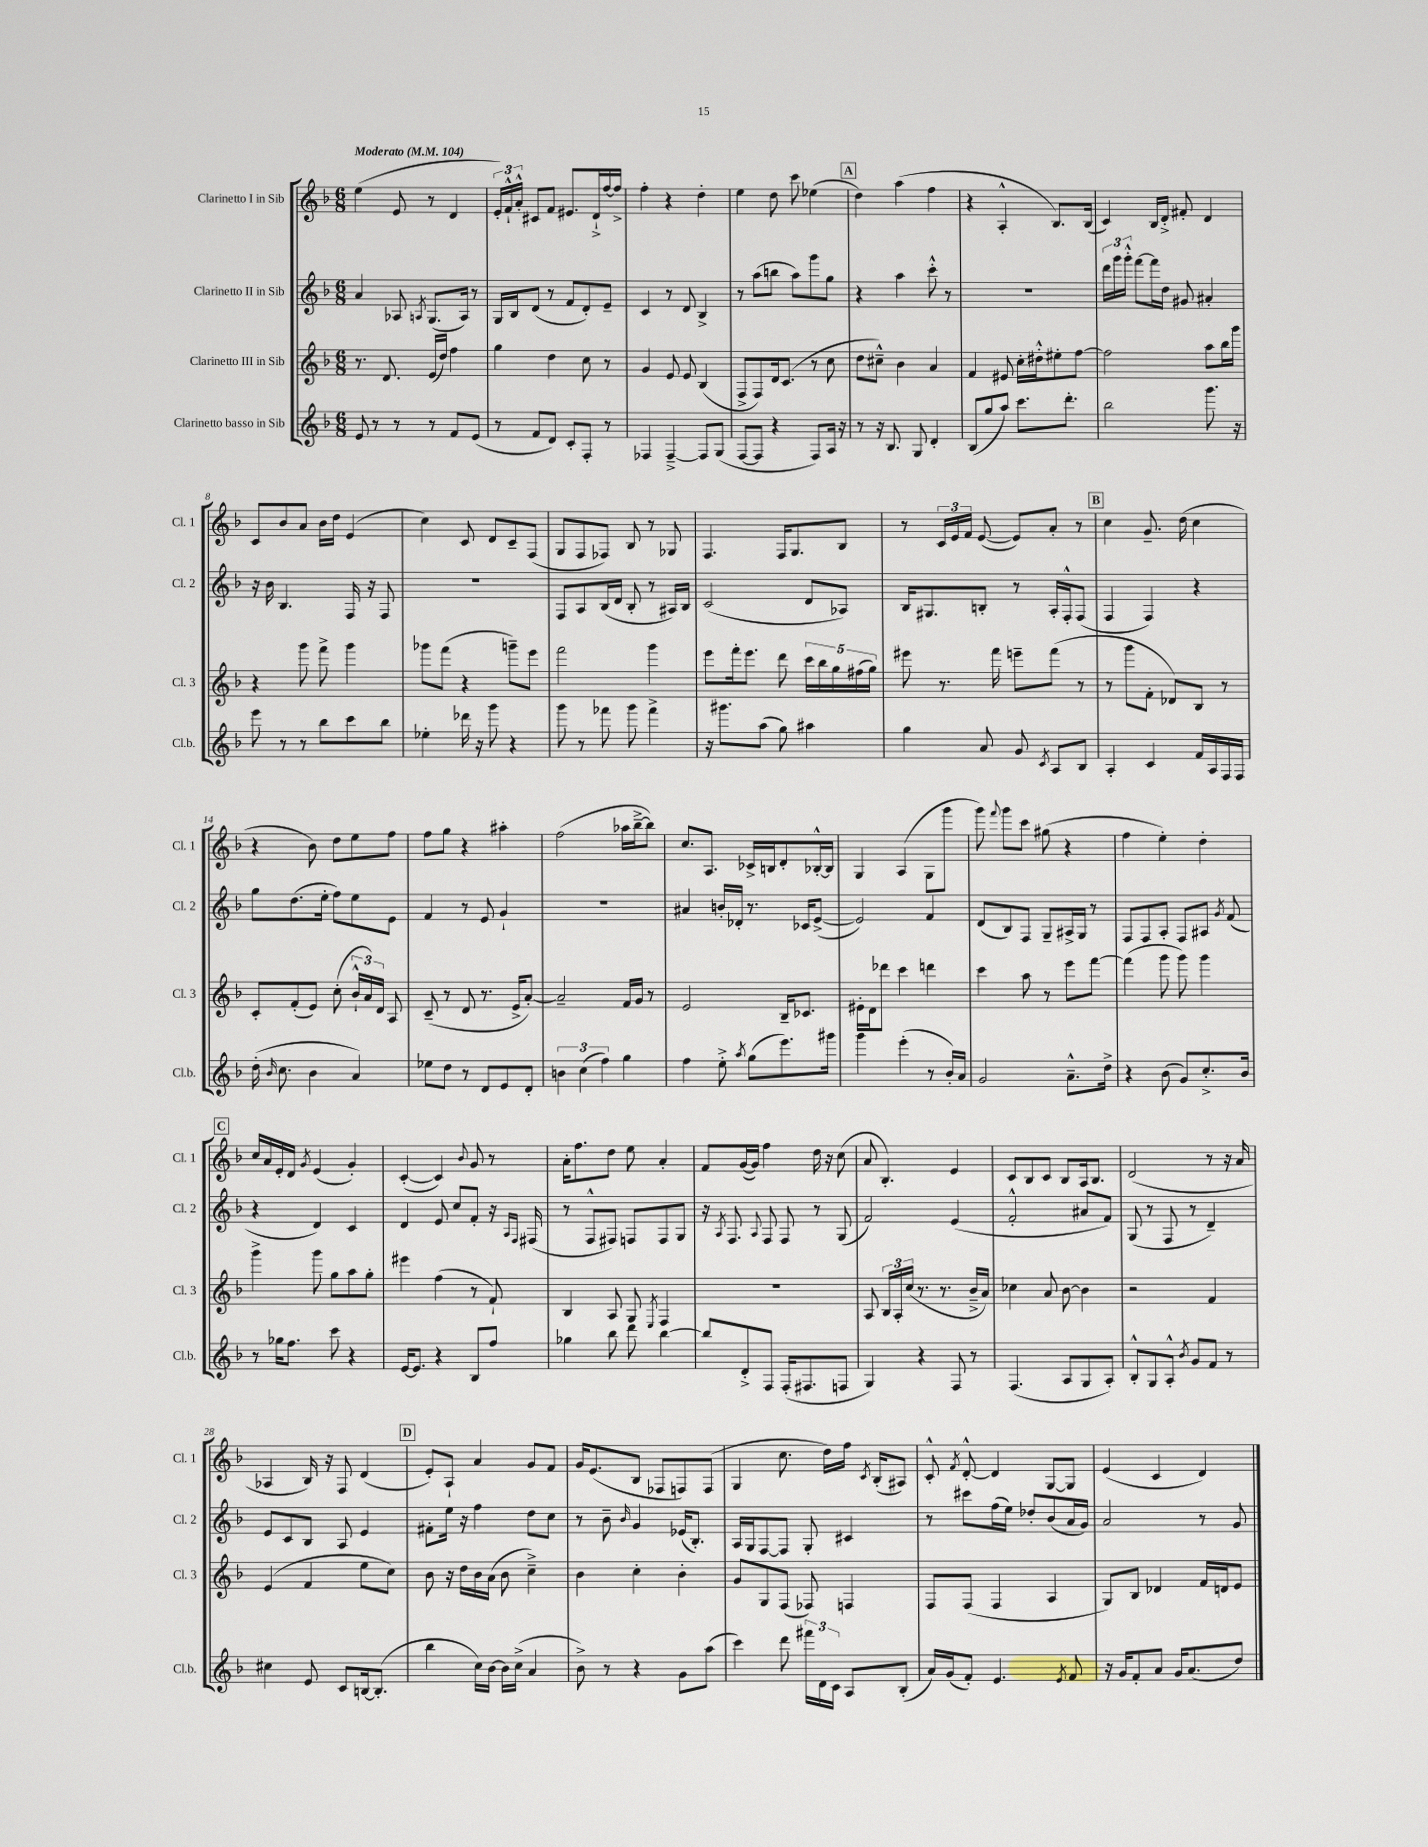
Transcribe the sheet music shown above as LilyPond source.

<<
\new StaffGroup <<
\new Staff = "s0" \with { instrumentName = "Clarinetto I in Sib" shortInstrumentName = "Cl. 1" } {
    \clef treble \key f \major \numericTimeSignature \time 6/8 \tempo "Moderato" 4 = 104
    \autoBeamOff e''4( e'8 r8 d'4 |
    \tuplet 3/2 { e'16[-.) f'16-!-^ a'16]-.-^ } cis'8[ f'8] eis'8.[ d'16-!-> f''16~ f''16]-> |
    f''4-. r4 d''4-. |
    e''4 d''8 c'''8 ees''4( |
    \mark \markup { \box "A" } d''4) a''4( f''4 |
    r4 a4-.-^ bes8.[) bes16]( |
    c'4) bes16[ d'16]-.-> fis'8-. d'4 |
    c'8[ bes'8 a'8] bes'16[ d''16] e'4( |
    c''4) c'8 d'8[ c'8-- f8]( |
    g8[ f8 fes8]) bes8 r8 ges8 |
    f4. f16[ g8. bes8] |
    r8 \tuplet 3/2 { c'16[ e'16 f'16] } e'8~( e'8[) a'8]-. r8 |
    \mark \markup { \box "B" } c''4 g'8.-- d''16( c''4 |
    r4 bes'8) d''8[ e''8 f''8] |
    f''8[ g''8] r4 ais''4-. |
    f''2( aes''16[ bes''16~---> bes''8]) |
    c''8.[ a8.] ces'16[-> b16 d'8-. bes16~-.-^ bes16] |
    g4 a4( g8[ g'''8] |
    g'''8) \appoggiatura { f'''8 } g'''8[ c'''8] gis''8( r4 |
    f''4 e''4-.) d''4-. |
    \mark \markup { \box "C" } c''16[ a'16 e'16-. d'16] \acciaccatura { g'8 } e'4( g'4-.) |
    c'4~-.( c'4) \appoggiatura { bes'8 } g'8 r8 |
    a'16[-. f''8. d''8] e''8 a'4-. |
    f'8[ g'16~( g'16]) f''4 d''16 r16 c''8( |
    a'8 bes4.-.) e'4 |
    c'8[ bes8 c'8] bes8[ a16 bes8.] |
    d'2( r8 r16 a'16 |
    aes4 bes16) r16 f8 d'4( |
    \mark \markup { \box "D" } e'8[-.) a8]-! a'4 g'8[ f'8] |
    g'16[ e'8.( bes8] fes8[ f8) f8]( |
    g4 c''8. d''16[) f''16] \acciaccatura { c'8 } bes16[-.( ais8]) |
    c'8-.-^ \acciaccatura { f'8 } d'8~-.-^ d'4 g8[~ g8] |
    e'4( c'4 d'4) \bar "|." |
}
\new Staff = "s1" \with { instrumentName = "Clarinetto II in Sib" shortInstrumentName = "Cl. 2" } {
    \clef treble \key f \major \numericTimeSignature \time 6/8
    \autoBeamOff a'4 aes8 \acciaccatura { a8 } g8.[( a16]) r8 |
    g16[ bes16 d'8]( r8 f'8[ d'8-.) e'8]-- |
    c'4 r8 d'8 bes4-> |
    r8 a''8[( b''8] a''8[) g'''8 g''8] |
    \mark \markup { \box "A" } r4 a''4 c'''8-.-^ r8 |
    R2. |
    \tuplet 3/2 { d'''16[ g'''16 g'''16]-.-^ } f'''8[~ f'''16 d''16] gis'8 ais'4-. |
    r16 bes'16 bes4. f16 r16 f8 |
    R2. |
    f8[ a8 bes16( d'16] bes8-. r8 ais16[) bes16] |
    c'2( d'8[ aes8]) |
    bes16[ gis8. b8]-. r8 a16[-. f16-.-^ f8]( |
    \mark \markup { \box "B" } f4 f4) r4 |
    g''8[ d''8.( e''16]-. f''8[) e''8 e'8] |
    f'4 r8 e'8 g'4-! |
    R2. |
    ais'4 b'16[-. des'16]-. r8. ces'16[ e'8]~->( |
    e'2) f'4 |
    d'8[( bes8) f8] g8[-- ais16-> g16] r8 |
    f8[ f8 a8]-. f8[ ais8] \acciaccatura { g'8 } f'8( |
    \mark \markup { \box "C" } r4 d'4) c'4 |
    d'4 e'8 c''8[ f'8]-. r16 \grace { a16[ f16] } fis16( |
    r8 f8[-^ fis8]) f8[ f8 g8] |
    r16 \acciaccatura { a8 } f8. \appoggiatura { a8 } f8 f8 r8 g8( |
    f'2) e'4( |
    f'2-.-^ ais'8[ f'8]) |
    g8( r8 f8 r8 d'4--) |
    e'8[ c'8 bes8] a8 e'4 |
    \mark \markup { \box "D" } fis'8[-. e''16] r16 f''4 d''8[ c''8] |
    r8 bes'8-- \grace { bes'16 } g'4 ees'16[( bes8.]-.) |
    a16[ g16 f8~ f8] g8-. cis'4 |
    r8 cis'''8[ f''16( e''16]) des''8[-. bes'8( a'16 g'16]) |
    a'2 r8 g'8 \bar "|." |
}
\new Staff = "s2" \with { instrumentName = "Clarinetto III in Sib" shortInstrumentName = "Cl. 3" } {
    \clef treble \key f \major \numericTimeSignature \time 6/8
    \autoBeamOff r8. d'8. e'16[( d''16]) f''4 |
    g''4 d''4 c''8 r8 |
    g'4 e'8 e'8 bes4( |
    f8[-> f8) d'16 c'8.]( r8 c''8 |
    \mark \markup { \box "A" } d''8[ cis''8]---^) bes'4 a'4 |
    f'4 eis'8 c''16[-. dis''16-.-^ eis''8-. f''8]~ |
    f''2 a''8[ bes''16 g'''16] |
    r4 g'''8 f'''8-> g'''4 |
    ges'''8[ f'''8]( r4 g'''8[--) e'''8] |
    f'''2 g'''4 |
    e'''8[ f'''16-. e'''8.] d'''8 \tuplet 5/4 { c'''16[ bes''16 g''16 fis''16( g''16]) } |
    eis'''8 r8. f'''16 e'''8[-- f'''8]( r8 |
    \mark \markup { \box "B" } r8 g'''8[ f'8]-. des'8[) bes8] r8 |
    c'8[-. f'8-.( e'8]) c''8-.( \tuplet 3/2 { bes'16[-!-^ a'16) d'16] } a8 |
    c'8--( r8 d'8 r8. e'16[-> a'8]~-.) |
    a'2-- f'16[ g'16] r8 |
    e'2 bes16[-- ces'8.] |
    eis'16[-. d'16 des'''8] c'''4 d'''4 |
    c'''4 a''8 r8 e'''8[ f'''8]~ |
    f'''4( g'''8 g'''8) g'''4 |
    \mark \markup { \box "C" } g'''4-> g'''8 g''8[ a''8 g''8]-. |
    eis'''4 f''4( r8 f'8-!) |
    bes4 a8 g8 \acciaccatura { e8 } f4 |
    R2. |
    a8 \tuplet 3/2 { bes16[ a16-. c''16]( } r8. r8. bes'16[---> a'16]) |
    ces''4 a'8 bes'8~ bes'4 |
    r2 f'4 |
    e'4( f'4 e''8[ c''8]) |
    \mark \markup { \box "D" } bes'8 r16 d''16[ bes'16 a'16]( bes'8 c''4--->) |
    bes'4 c''4-. bes'4-. |
    g'8[ g8 f8]( fes8) f4 |
    f8[ f8]( f4 a4 |
    g8[) bes8] des'4 f'16[ d'16 e'8] \bar "|." |
}
\new Staff = "s3" \with { instrumentName = "Clarinetto basso in Sib" shortInstrumentName = "Cl.b." } {
    \clef treble \key f \major \numericTimeSignature \time 6/8
    \autoBeamOff e'8 r8 r8 r8 f'8[ e'8]( |
    r8 f'8[ d'8]) c'8[-. f8]-. r8 |
    fes4 fes4~---> fes8[ g8]( |
    f8[~ f8] r4 f8[) a16] r16 |
    \mark \markup { \box "A" } r8 r16 bes8. g8 d'4-. |
    bes8[( g''8 a''8]) c'''8.[ d'''8.]-. |
    bes''2 g'''8. r16 |
    e'''8 r8 r8 bes''8[ c'''8 bes''8] |
    ees''4-. des'''16 r16 g'''8 r4 |
    g'''8 r8 fes'''8 g'''8 fes'''4-> |
    r16 gis'''8.[ a''8]( g''8) ais''4 |
    g''4 a'8 g'8 \acciaccatura { c'8 } a8[ bes8] |
    \mark \markup { \box "B" } a4-. c'4 f'16[ a16 f16 f16] |
    d''16-.( \grace { bes'16 } c''8. bes'4 a'4) |
    ees''8[ d''8] r8 d'8[ e'8 d'8]-. |
    \tuplet 3/2 { b'4 c''4( f''4) } g''4 |
    f''4 e''8-.-> \acciaccatura { a''8 } g''8[( e'''8.) gis'''16] |
    g'''4 e'''4-.( r8 bes'16[-.) a'16] |
    g'2 a'8.[---^ d''16]-> |
    r4 bes'8( g'8[) c''8.-.-> bes'16] |
    \mark \markup { \box "C" } r8 ges''16[ f''8.] c'''8 r4 |
    e'16[~ e'8.] r4 bes8[ f''8] |
    ges''4 bes''8 d'''8 bes''4~ |
    bes''8[ d'8-.-> f8] f16[-.( fis8. f8] |
    g4) r4 f8 r8 |
    f4.( a8[ g8 a8]-.) |
    bes8[-.-^ g8 a8]-.-^ \acciaccatura { bes'8 } g'8[ f'8] r8 |
    cis''4 e'8 c'8[ b16~ b8.]-.( |
    \mark \markup { \box "D" } bes''4 c''16[) bes'16]~ bes'16[ c''16]->( a'4 |
    bes'8->) r8 r4 g'8[ a''8]( |
    c'''4) d'''8 \tuplet 3/2 { fis'''16[ d'16 c'16] } a8[ bes8]-.( |
    a'16[) g'16( f'8]-.) e'4. \acciaccatura { e'8 } f'8 |
    r16 g'16[ f'8-. a'8] g'16[ a'8.( d''8]) \bar "|." |
}
>>
>>
